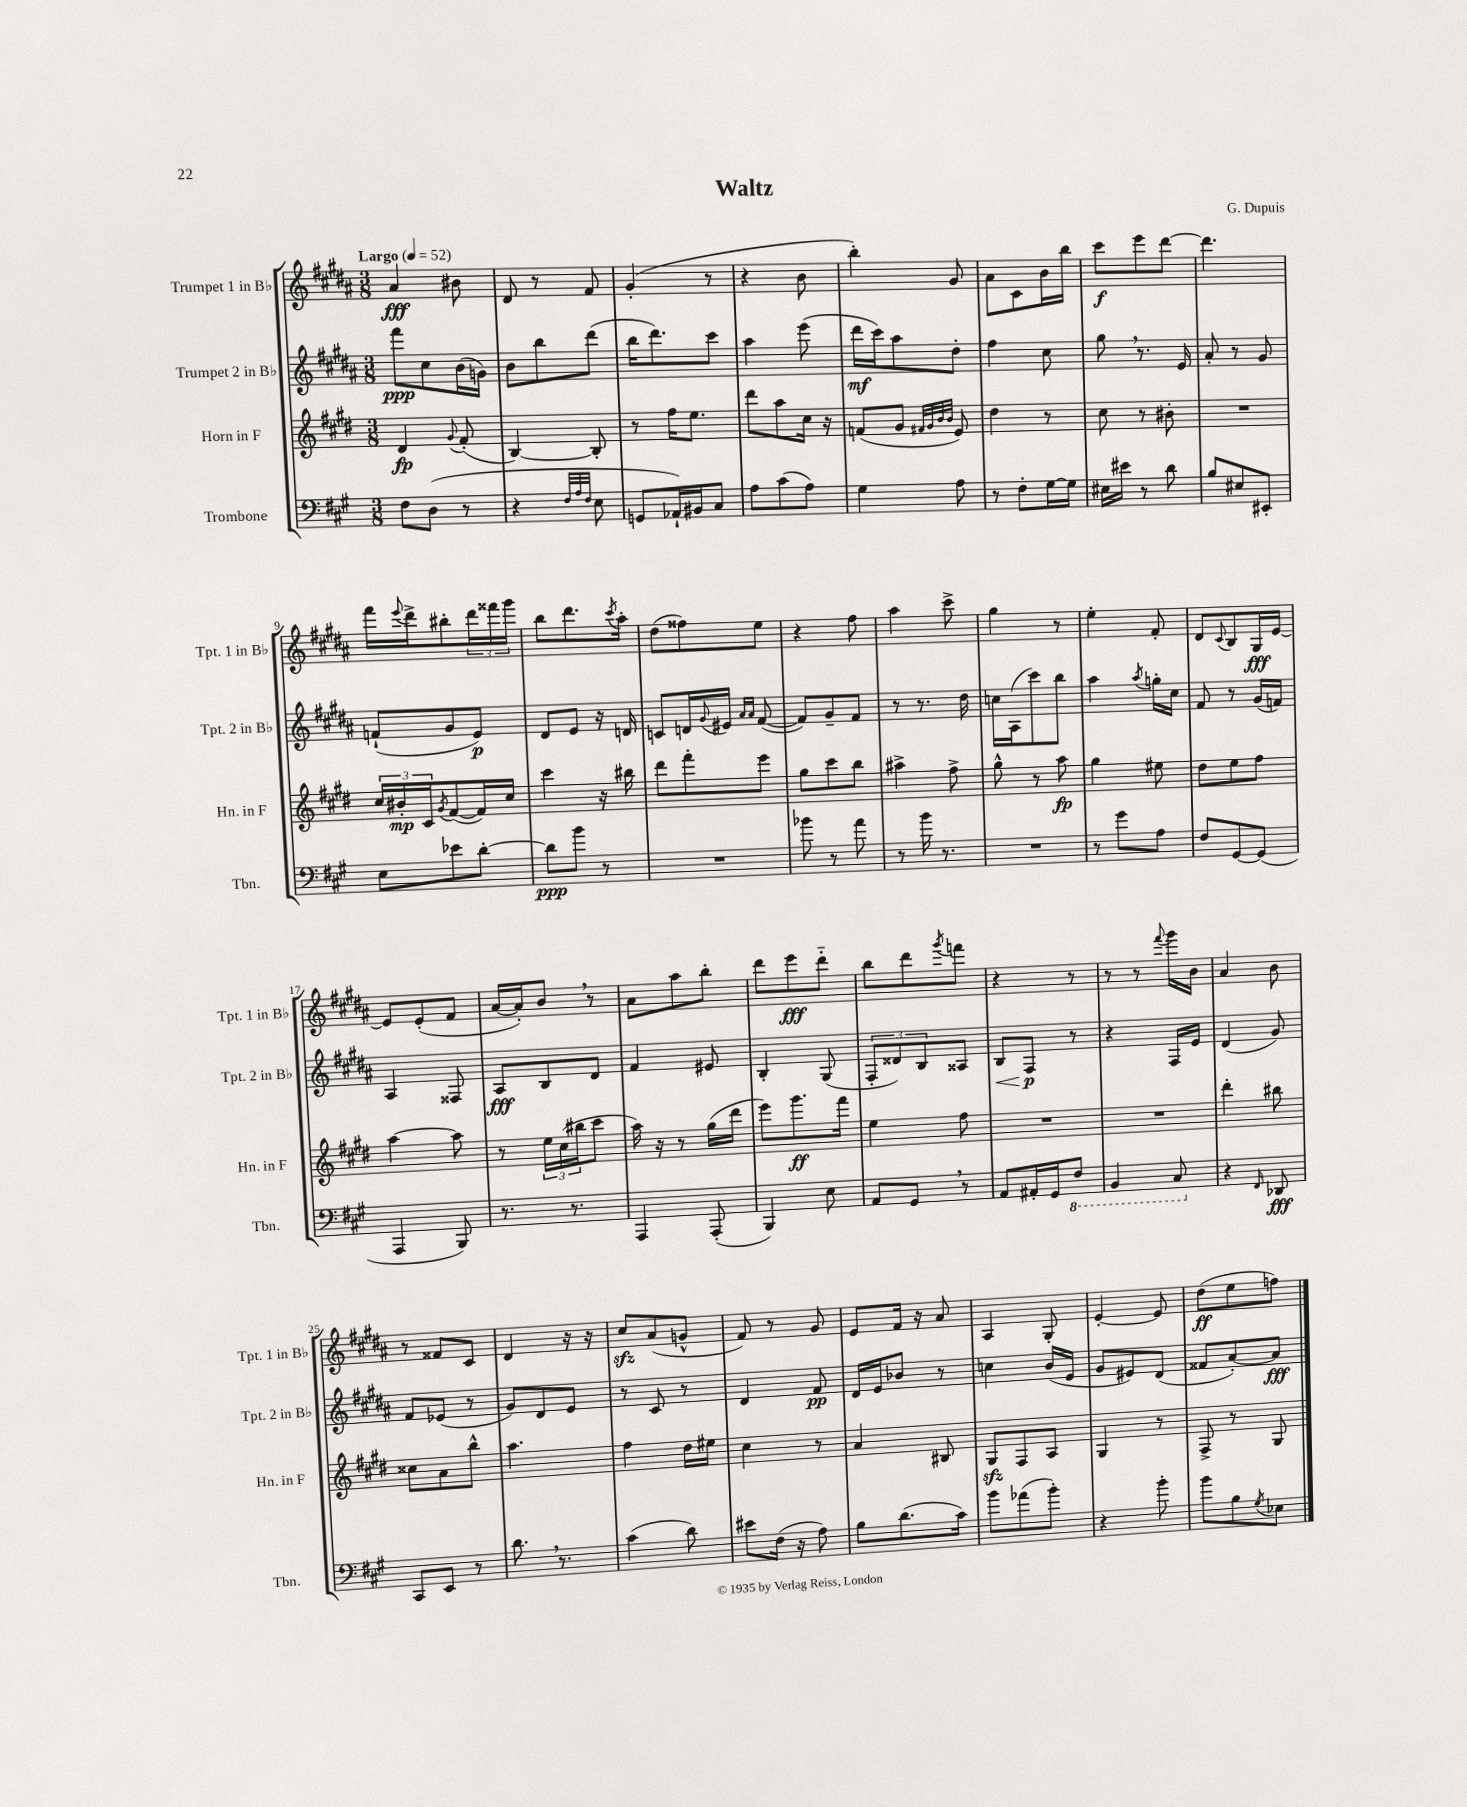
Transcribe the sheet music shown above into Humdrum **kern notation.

**kern	**kern	**kern	**kern
*staff4	*staff3	*staff2	*staff1
*clefF4	*clefG2	*clefG2	*clefG2
*k[f#c#g#]	*k[f#c#g#d#]	*k[f#c#g#d#a#]	*k[f#c#g#d#a#]
*M3/8	*M3/8	*M3/8	*M3/8
*MM52	*MM52	*MM52	*MM52
8F#	4d#	8fff#	4a#
(8D	.	8cc#	.
.	8qqg#	.	.
8r	(8f#'	(16b	8b#
.	.	16g)	.
=	=	=	=
4r	[4B)	8b	8d#
.	.	8bb	8r
32qqF#	.	.	.
32qqA	.	.	.
32qqF#	.	.	.
8E	8B']	(8ddd#	8f#
=	=	=	=
8GG	8r	16bb	(4g#'
.	.	8.ddd#)	.
16AA-`)	16ff#	.	.
16BB#	8.ee	.	.
8C#	.	8ccc#	8r
=	=	=	=
8A	8ddd#	4aa#	4r
(8c#	8aa	.	.
8A)	16cc#	(8eee	8b
.	16r	.	.
=	=	=	=
4G#	(8f	16ddd#	4bb')
.	.	16ccc#)	.
.	8g#	8aa#	.
.	32qqf#	.	.
.	32qqg#	.	.
.	32qqb	.	.
.	32qqb	.	.
8A	8e)	8dd#'	8g#
=	=	=	=
8r	4dd#	4ff#	8a#
8F#'	.	.	8c#
[16G#	8r	8cc#	16b
16G#]	.	.	16bb
=	=	=	=
16E#	8cc#	8gg#	8ccc#
16e#	.	.	.
8r	8r	8.r	8eee
8d	8b#'	.	[8ddd#
.	.	16e	.
=	=	=	=
8B	4.r	8a#'	4.ddd#]
8E#	.	8r	.
8EE#'	.	8g#	.
=	=	=	=
8E	24cc#	(8f`	16fff#
.	24b#'	.	.
.	.	.	8qqeee
.	.	.	16ddd#^
.	24c#	.	.
.	8qg#	.	.
8e-	([8f#	8g#	8bb#'
[8d'	16f#])	8e)	24ddd#
.	.	.	24fff##
.	16cc#	.	.
.	.	.	24ggg#
=	=	=	=
8d]	4ccc#	8d#	8bb
8b	.	8e	8.ddd#
8r	16r	16r	.
.	.	.	8qccc#
.	16bb#	16d	16aa#'
=	=	=	=
4.r	8ddd#	8c	(8dd#
.	8fff#'	16d	8ff##)
.	.	8qqg#	.
.	.	16e#	.
.	.	16qqa#	.
.	.	16qqa#	.
.	8eee	([8f#	8ee
=	=	=	=
8b-	8gg#	8f#])	4r
8r	8ccc#	8g#~	.
8a	8bb	8f#	8ff#
=	=	=	=
8r	4aa#^	8r	4aa#
16b	.	8.r	.
8.r	.	.	.
.	8ff#^	.	8ccc#^
.	.	16dd#	.
=	=	=	=
4.r	8gg#^^	16cc	4gg#
.	.	(16A#	.
.	8r	8ccc#)	.
.	8aa	8bb	8r
=	=	=	=
8r	4gg#	4aa#	4ee'
8g#	.	.	.
.	.	8qaa#	.
8A	8ee#	16gg'	8f#'
.	.	16cc#	.
=	=	=	=
8F#	8dd#	8f#	8d#
.	.	.	8qqc#
[8GG#	8ee	8r	8B
(8GG#]	8ff#	(16g#	16G#
.	.	16f)	[16e
=	=	=	=
4AAA	[4aa	4A#	8e]
.	.	.	(8e'
8BBB)	8aa]	8F##	8f#
=	=	=	=
8.r	8r	8A#	[16a#
.	.	.	16a#'])
.	24ee	8B	8b
.	(24cc#	.	.
8.r	.	.	.
.	24bb#	.	.
.	8ccc#	8d#	8r
=	=	=	=
4AAA	16aa)	4f#	8a#
.	16r	.	.
.	8r	.	8aa#
(8AAA'	(16gg#	8e#	8bb'
.	16ddd#	.	.
=	=	=	=
4BBB)	8eee)	4B'	8ddd#
.	8.ggg#	.	8eee
8E	.	(8G#	8ddd#'~
.	16fff#	.	.
=	=	=	=
8AA	4ee	12F#'	8bb
.	.	12d##)	.
8GG#	.	.	8ddd#
.	.	12B	.
.	.	.	8qggg#
8r	8ff#	8A##	8fff
=	=	=	=
8AA	4.r	8B	4r
16AA#'	.	8F#	.
16GG#	.	.	.
8FF#	.	8r	8r
=	=	=	=
4BBB	4.r	4r	8r
.	.	.	8r
.	.	.	8qqfff#
8CC#	.	16F#	16ggg#
.	.	16e	16b
=	=	=	=
4r	4ddd#'	(4d#	4a#
16qqFF#	.	.	.
8DD-	8bb#	8g#)	8b
=	=	=	=
8CC#	8cc##	8f#	8r
8EE	8a	(8e-	8f##
8r	8bb^^	8r	8c#
=	=	=	=
8.d	4.aa	8g#)	4d#
.	.	8d#	.
8.r	.	.	.
.	.	8e	16r
.	.	.	16r
=	=	=	=
(4c#	4ff#	8r	8cc#
.	.	8c#	(8a#
8d)	16dd#	8r	8g^^
.	16ee#	.	.
=	=	=	=
8e#	4cc#	4d#	8f#)
(16F#	.	.	8r
16r	.	.	.
8A)	8r	8f#	8g#
=	=	=	=
8B	4a	16d#	8e
.	.	16e	.
(8.d	.	8b-	16f#
.	.	.	16r
.	8B#	8r	8a#
16c#)	.	.	.
=	=	=	=
8b	8G#	4cc	4A#
(8a-	8F#	.	.
8b')	8A	(16b	8G#'
.	.	16e	.
=	=	=	=
4r	4G#	8g#	[4e'
.	.	8e#)	.
8b'	8r	(8d#	8e]
=	=	=	=
8b	8F#^	8f##	(8dd#
8B	8r	[8a#')	8ee
8qG#	.	.	.
8E-	8G#	8a#]	8ff)
==	==	==	==
*-	*-	*-	*-
